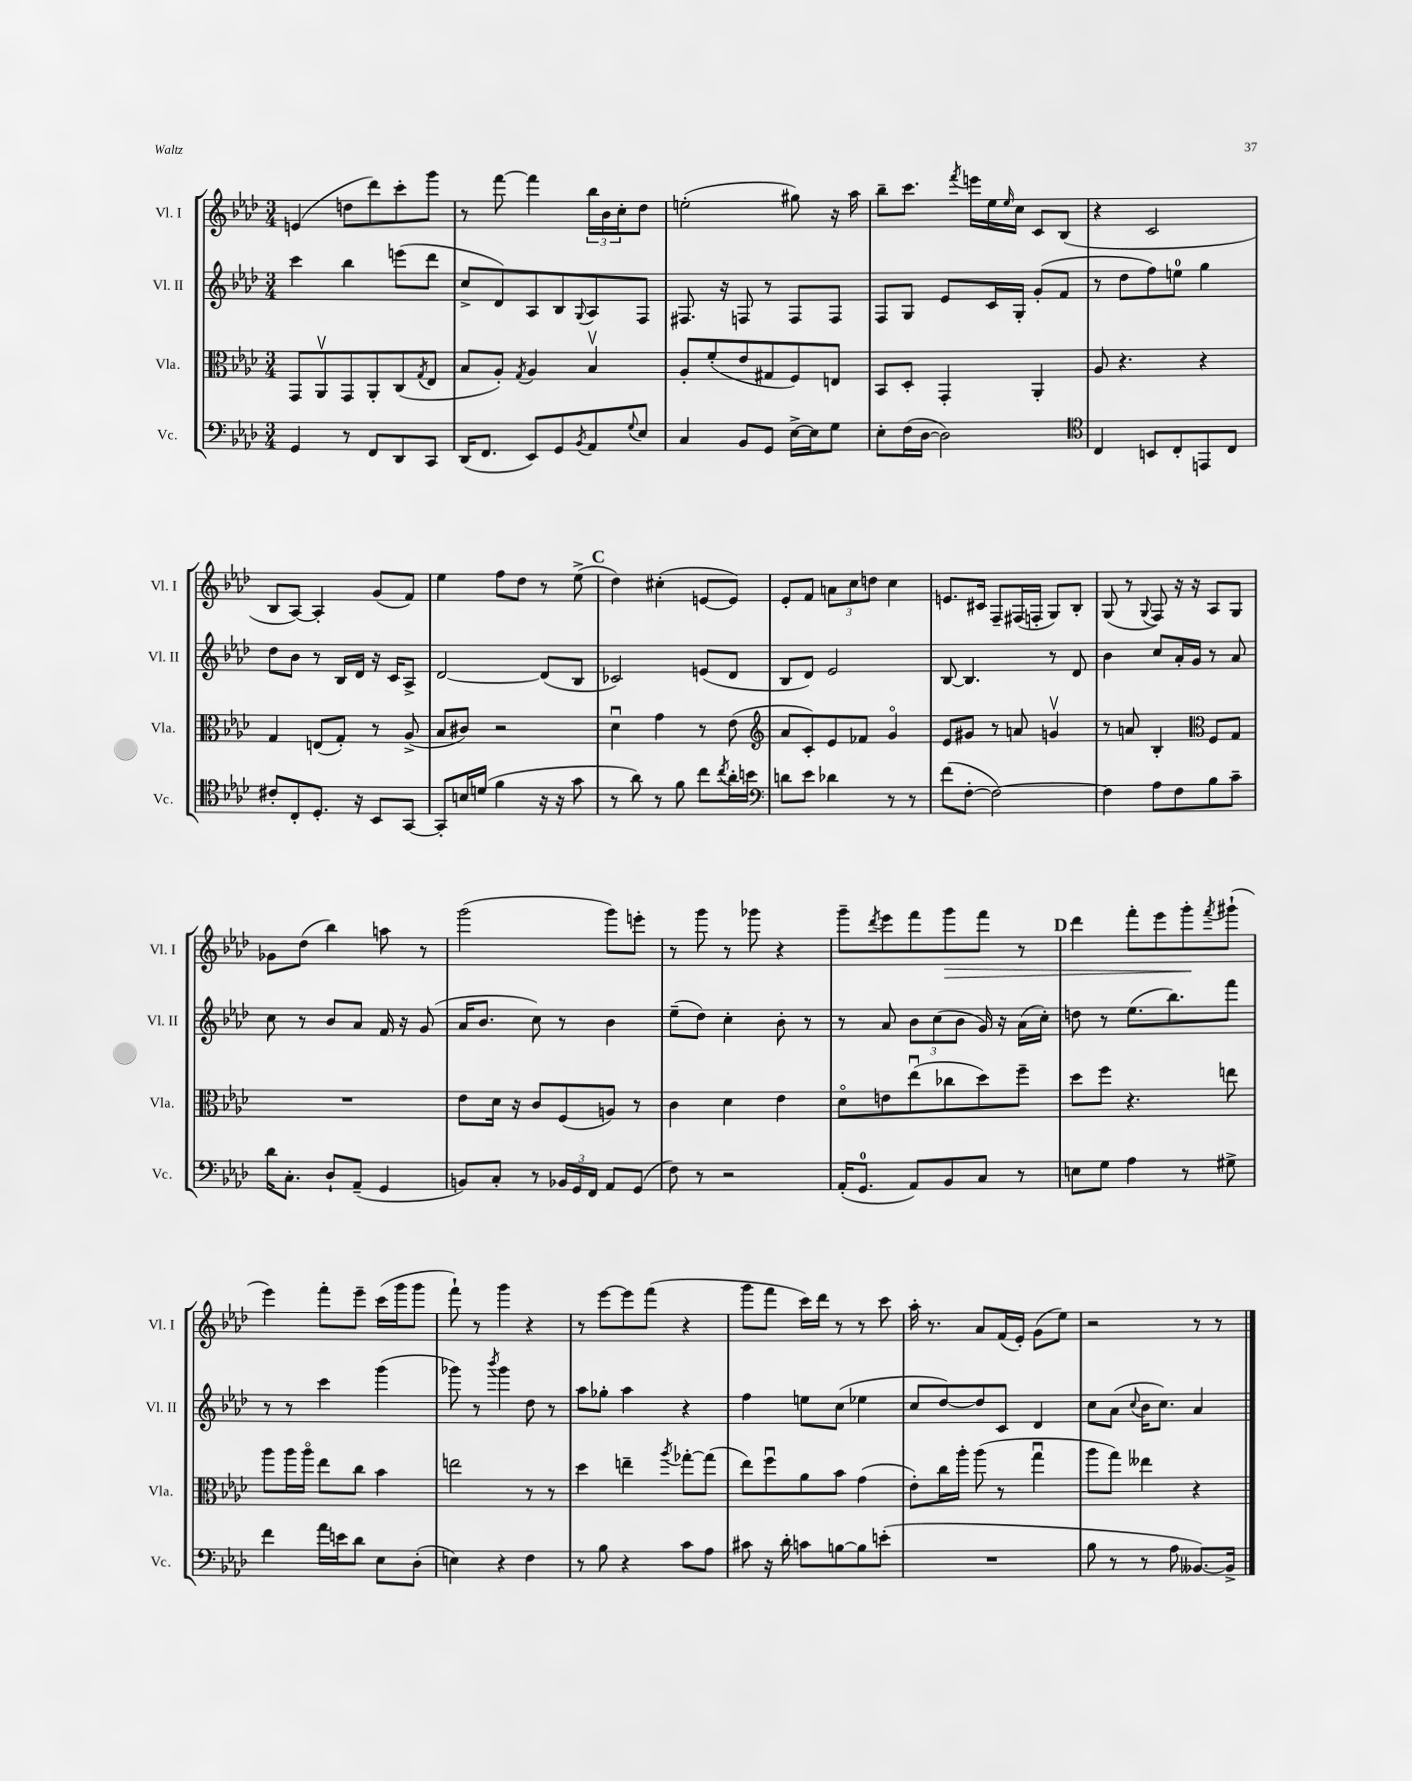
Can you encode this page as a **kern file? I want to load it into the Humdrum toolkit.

**kern	**kern	**kern	**kern
*staff4	*staff3	*staff2	*staff1
*clefF4	*clefC3	*clefG2	*clefG2
*k[b-e-a-d-]	*k[b-e-a-d-]	*k[b-e-a-d-]	*k[b-e-a-d-]
*M3/4	*M3/4	*M3/4	*M3/4
4GG	8GG	4ccc	(4e
.	8AA-v	.	.
8r	8GG	4bb-	8dd
8FF	8AA-'	.	8ddd-)
8DD-	(8C	(8eee	8ccc'
.	8qG	.	.
8CC	8E-	8ddd-	8ggg
=	=	=	=
(16DD-	8B-	8cc^	8r
8.FF	.	.	.
.	8A-')	8d-)	[8fff
.	8qG	.	.
8EE-)	4A-	8A-	4fff]
8GG	.	8B-	.
8qBB-	.	8qqG	.
8AA-	4B-v	8A-	24bb-
.	.	.	24b-
.	.	.	24cc'
8qqG	.	.	.
8E-	.	8F	8dd-
=	=	=	=
4C	8A-'	8.F#	(2ee'
.	(8f'	.	.
.	.	16r	.
8BB-	8e-	8F	.
8GG	8G#	8r	.
[16E-^	8F)	8F	8gg#)
16E-]	.	.	.
8G	8E	8F	16r
.	.	.	16aa-
=	=	=	=
8E-'	8BB-	8F	8bb-~
(16F	8D-'	8G	8.ccc
[16D-	.	.	.
2D-])	4GG'	8e-	.
.	.	.	8qfff
.	.	.	16eee
.	.	16c	16ee-
.	.	.	16qqee-
.	.	16G'	16cc
.	4AA-'	(8g'	8c
.	.	8f	(8B-
=	=	=	=
*clefC4	*	*	*
4C	8A-	8r	4r
.	4.r	8dd-	.
8BB	.	8ff)	2c
8C'	.	8ee	.
8EE	4r	4gg	.
8C	.	.	.
=	=	=	=
8c#'	4G	8dd-	8B-
8C'	.	8b-	[8A-)
8.D-'	(8E	8r	4A-']
.	8G')	16B-	.
16r	.	16d-	.
8BB-	8r	16r	(8g
.	.	16c	.
[8GG	(8A-^	8A-^	8f)
=	=	=	=
8GG']	8B-	[2d-	4ee-
16B	8c#)	.	.
(16d	.	.	.
4f	2r	.	8ff
.	.	.	8dd-
16r	.	(8d-]	8r
16r	.	.	.
8g	.	8B-	(8ee-^
=	=	=	=
8r	4d-u	2c-)	4dd-)
8a-)	.	.	.
8r	4g	.	(4cc#'
8f	.	.	.
8cc	8r	(8e	[8e
8qcc	.	.	.
16a-'	(8e-	8d-	8e])
16b	.	.	.
=	=	=	=
*clefF4	*clefG2	*	*
8d	8a-	8B-	8e-'
8e-	8c')	8d-)	8f
4d-	8e-	2e-	12a
.	.	.	12cc
.	8f-	.	.
.	.	.	12dd
8r	4go	.	4cc
8r	.	.	.
=	=	=	=
(8f	8e-	[8B-	8.e
[8F'	8g#	4.B-]	.
.	.	.	16c#
2F_)	8r	.	8F~
.	8a	.	(16F#
.	.	.	16F'
.	4gv	8r	8G)
.	.	8d-	8B-'
=	=	=	=
4F]	8r	4b-	(8G
.	8a	.	8r
.	.	.	8qqG
8A-	4B-'	8cc	8F)
8F	.	16a-'	16r
.	.	16g	16r
*	*clefC3	*	*
8B-	8F	8r	8A-
8c~	8G	8a-	8G
=	=	=	=
16d-	2.r	8cc	8g-
8.C'	.	.	.
.	.	8r	(8dd-
8D-`	.	8b-	4bb-)
(8AA-~	.	8a-	.
4GG	.	16f	8aa
.	.	16r	.
.	.	(8g	8r
=	=	=	=
8BB)	8e-	16a-	(2ggg
.	.	8.b-	.
8C'	16d-	.	.
.	16r	.	.
8r	8c	8cc)	.
24BB-	(8F	8r	.
24GG	.	.	.
24FF	.	.	.
8AA-	8A)	4b-	8ggg)
(8GG	8r	.	8eee'
=	=	=	=
8F)	4c	(8ee-~	8r
8r	.	8dd-)	8ggg
2r	4d-	4cc'	8r
.	.	.	8ggg-
.	4e-	8b-'	4r
.	.	8r	.
=	=	=	=
(16AA-'	8d-o	8r	8ggg~
8.GG	.	.	.
.	.	.	8qddd-
.	8e	8a-	8eee-
8AA-)	(8ee-u	12b-	8fff
.	.	(12cc	.
8BB-	8cc-	.	8ggg
.	.	12b-	.
8C	8dd-)	16g)	8fff
.	.	16r	.
8r	8ff~	(16a-	8r
.	.	16cc')	.
=	=	=	=
8E	8dd-	8dd	4ddd-
8G	8ff	8r	.
4A-	4.r	(8.ee-	8fff'
.	.	.	8eee-
.	.	8.bb-)	.
8r	.	.	8ggg'
.	.	.	8qfff
8G#^	8ee	8fff	(8ggg#`
=	=	=	=
4f	8aa-	8r	4eee-)
.	16aa-	8r	.
.	16aa-o	.	.
16a-	8ee-	4ccc	8fff'
16e	.	.	.
8d-	8cc	.	8eee-~
8E-	4b-	(4ggg	(16ccc
.	.	.	16ggg
(8D-'	.	.	8ggg
=	=	=	=
4E)	2ee	8ggg-)	8fff`)
.	.	8r	8r
.	.	8qbbb-	.
4r	.	4ggg-	4ggg
4F	8r	8dd-	4r
.	8r	8r	.
=	=	=	=
8r	4dd-	8aa-	8r
8B-	.	8gg-'	[8eee-
4r	4ee~	4aa-	8eee-]
.	.	.	(8fff
.	8qaa-	.	.
8c	[8gg-'	4r	4r
8A-	(8gg-]	.	.
=	=	=	=
8c#	8ee-)	4ff	8ggg
16r	8ffu	.	8fff
16d-'	.	.	.
8c	8a-	8ee	16ccc)
.	.	.	16ddd-
[8B	8b-	(8cc	8r
8B]	(4g	4ee-	8r
(8e'	.	.	8ccc
=	=	=	=
2.r	8e-')	8cc	16aa-'
.	.	.	8.r
.	16cc	[8dd-)	.
.	16aa-'	.	.
.	(8aa-	8dd-]	8a-
.	8r	8c	(16f
.	.	.	16e-')
.	4ggu	4d-	(8g
.	.	.	8ee-)
=	=	=	=
8B-	8aa-	8cc	2r
8r	8gg)	(8a-	.
.	.	8qqcc	.
8r	4ee--	16b-	.
.	.	8.cc)	.
8A-	.	.	.
[8.BB--)	4r	4a-	8r
.	.	.	8r
16BB--^]	.	.	.
==	==	==	==
*-	*-	*-	*-
